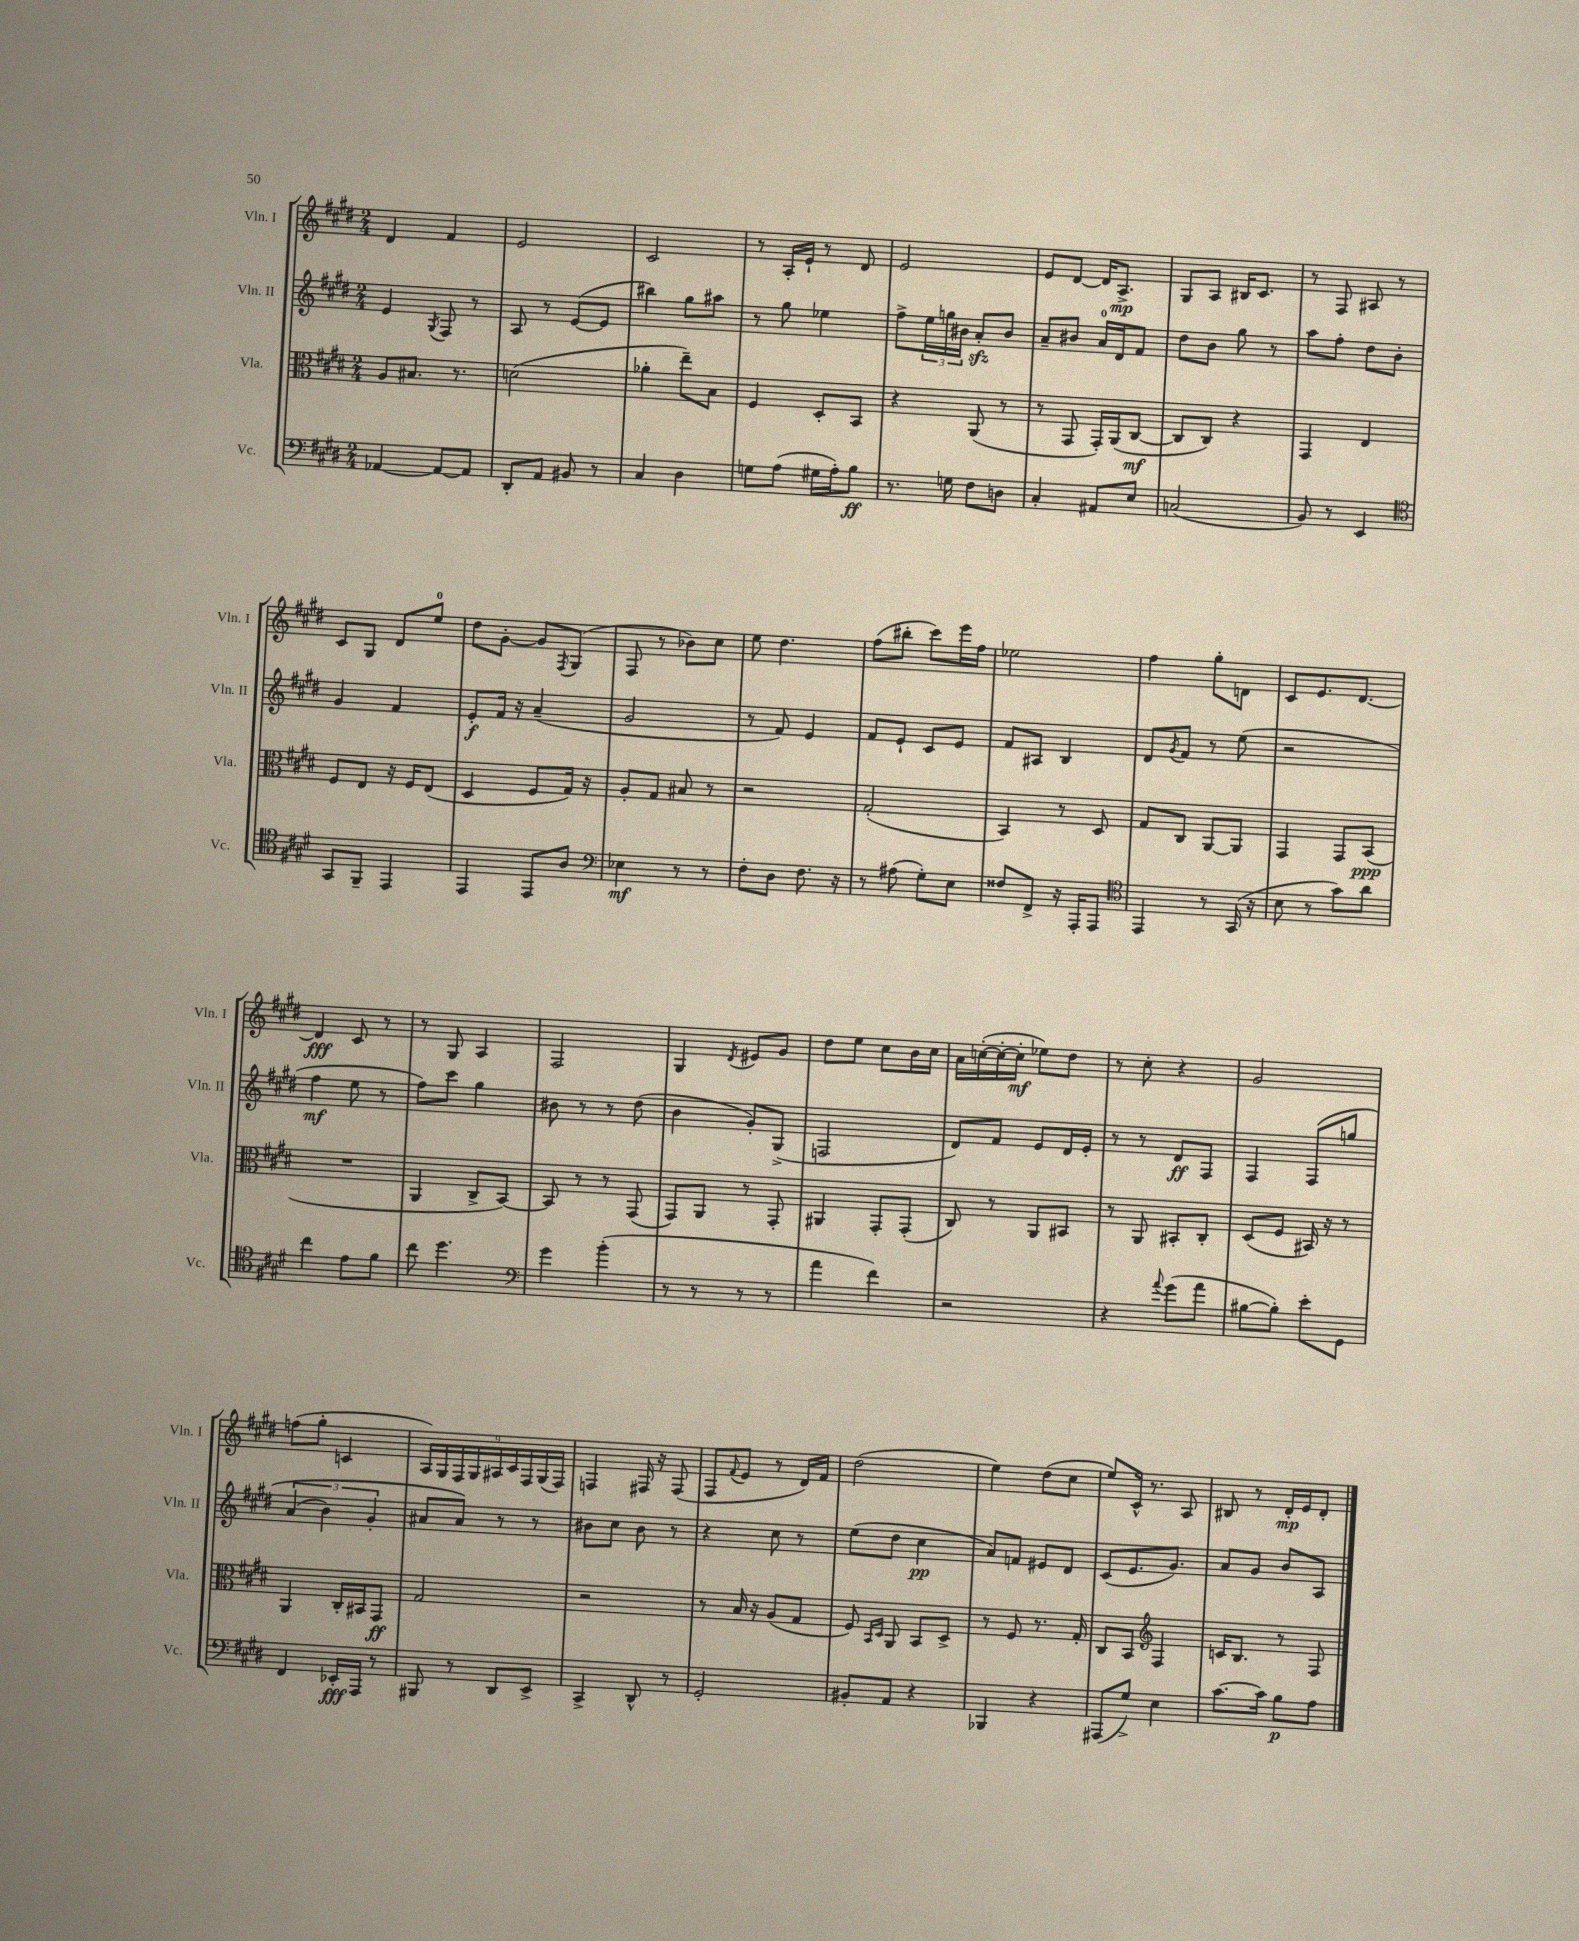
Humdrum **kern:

**kern	**kern	**kern	**kern
*staff4	*staff3	*staff2	*staff1
*clefF4	*clefC3	*clefG2	*clefG2
*k[f#c#g#d#]	*k[f#c#g#d#]	*k[f#c#g#d#]	*k[f#c#g#d#]
*M2/4	*M2/4	*M2/4	*M2/4
[4AA-	8A	4e	4d#
.	8.B#	.	.
.	.	8qG#	.
8AA-_	.	8F#	4f#
.	8.r	.	.
8AA-]	.	8r	.
=	=	=	=
8DD#'	(2d	8A	2e
8AA	.	8r	.
8BB#	.	([8e	.
8r	.	8e]	.
=	=	=	=
4C#	4a-'	4bb#)	2c#
4D#	8ee~)	8gg#	.
.	8B	8aa#	.
=	=	=	=
8G	4F#	8r	8r
(8A	.	8gg#	16A'
.	.	.	16e`
16G#	8D#'	4ee-	8r
16A')	.	.	.
8B	8BB	.	8d#
=	=	=	=
8.r	4r	8ff#^	2e
.	.	24ee	.
.	.	24gg	.
16G	.	.	.
.	.	24b#	.
8F#	(8AA	8a'	.
8D	8r	8b#	.
=	=	=	=
4C#'	8r	8a~	8e
.	8GG#	8b#	[8d#
8AA#	16GG#')	16a	16d#]
.	(16AA	16d#	8.A^
8E	[8C#	8f#	.
=	=	=	=
(2C	8C#]	8dd#	8G#
.	8C#)	8b	8A
.	4r	8gg#	16B#
.	.	.	8.c#
.	.	8r	.
=	=	=	=
8BB)	4GG#	8aa	8r
8r	.	8ff#'	8F#
4EE	4E	8dd#	8A#
.	.	8b'	8r
=	=	=	=
*clefC4	*	*	*
8GG#	8F#	4g#	8c#
8FF#~	8E	.	8G#
4EE	16r	4f#	8d#
.	16F#	.	.
.	(8E	.	8ee
=	=	=	=
4EE	4D#	8e'	8dd#
.	.	16f#	[8g#'
.	.	16r	.
8EE	8F#	(4a~	8g#]
.	.	.	8qF#
8A	16G#)	.	(8G#
.	16r	.	.
=	=	=	=
*clefF4	*	*	*
4E-	8A'	2g#	8F#
.	8G#	.	8r
8r	8B#	.	8b-)
8r	8r	.	8cc#
=	=	=	=
8F#'	2r	8r	8ee
8D#	.	8f#)	4.dd#
8.F#	.	4e	.
16r	.	.	.
=	=	=	=
8r	(2G#'	8f#	(8ff#
(8A#	.	8e`	8bb#'
8G#')	.	8c#	8ccc#)
8E	.	8e	16eee
.	.	.	16ff#
=	=	=	=
8F##	4BB)	8f#	2ee-
8FF#^	.	8A#	.
16r	8r	4B	.
16AAA'	.	.	.
8AAA	8D#	.	.
=	=	=	=
*clefC4	*	*	*
4EE	8G#	8d#	4ff#
.	.	8qg#	.
.	8C#	8f#	.
8r	[8AA	8r	8gg#'
(16GG#	8AA]	(8ee	8d
16r	.	.	.
=	=	=	=
8B	4GG#	2r	8c#
8r	.	.	8.e
8g#)	8GG#	.	.
.	.	.	[8.d#
8a	(8BB	.	.
=	=	=	=
4cc#	2r	4ff#	4d#]
8e	.	8ee	8c#
8f#	.	8r	8r
=	=	=	=
8cc#	4AA	8ff#)	8r
4.dd#	.	8ccc#	8G#
.	8C#^	4gg#	4A
.	[8BB)	.	.
=	=	=	=
*clefF4	*	*	*
4g#	8BB]	8b#	2F#
.	8r	8r	.
(4b'	8r	8r	.
.	(8GG#	(8dd#	.
=	=	=	=
8r	8GG#)	4b	4G#
8r	8AA	.	.
.	.	.	8qd#
8r	8r	8g#')	8e#
8r	8GG#'	(8G#^	8g#
=	=	=	=
4a	4AA#	2F	8dd#
.	.	.	8ee
4f#)	8GG#'	.	8cc#
.	(8GG#'	.	16b
.	.	.	16cc#
=	=	=	=
2r	8C#)	8d#)	16a
.	.	.	([16cc'
.	8r	8f#	16cc'_
.	.	.	16cc']
.	8AA	8e	8ee-)
.	8BB#	16d#	8dd#
.	.	16e'	.
=	=	=	=
4r	8r	8r	8r
.	8AA	8r	8cc#'
8qqa	.	.	.
(8g#	8BB#'	8d#	4r
8a	8C#'	8F#	.
=	=	=	=
[8B#	(8D#	4F#	2g#
8B#'])	8F#	.	.
8e'	16BB#)	&(8F#	.
.	16r	.	.
8GG#	8r	8gg	.
=	=	=	=
4FF#	4AA	(6a	(8ff
.	.	.	8gg#'
.	.	6b)	.
16EE-'	16C#'	.	4c
16AAA	16BB#	.	.
.	.	6g#'	.
8r	8GG#	.	.
=	=	=	=
8BBB#	2G#	8a#	18A)
.	.	.	18G#
.	.	.	18F#
8r	.	8a#&)	.
.	.	.	18G#
.	.	.	18A#
8DD#	.	8r	.
.	.	.	18c#
.	.	.	18F#
8EE^	.	8r	.
.	.	.	(18G#
.	.	.	18F#)
=	=	=	=
4CC#^	2r	8b#	4F
.	.	8cc#	.
8DD#^^	.	8b#	16F#
.	.	.	16r
8r	.	8r	(8F#
=	=	=	=
2GG#'	8r	4r	8F#
.	.	.	8qqf#
.	16B	.	8e
.	16r	.	.
.	(8A	8cc#	8r
.	8G#	8r	16d#)
.	.	.	16f#
=	=	=	=
8BB#'	8F#)	(8ee	(2dd#
.	16qqBB	.	.
.	16qqD#	.	.
8AA	8AA	8dd#	.
4r	8BB	4cc#	.
.	8D#^	.	.
=	=	=	=
4BBB-	8r	8a)	4ee)
.	8F#	8f	.
4r	8.r	8e#	(8dd#
.	.	8d#	8cc#
.	16G#'	.	.
=	=	=	=
(8AAA#	8C#	(8c#	8ee)
8G#^)	8BB	8.e	16c#^^
.	.	.	8.r
*	*clefG2	*	*
4E	4F#	.	.
.	.	8.g#)	.
.	.	.	8A
=	=	=	=
[8.c#	16c	8a	8B#
.	8.B	.	.
.	.	8g#	8r
16c#]	.	.	.
8B	8r	8b	16d#'
.	.	.	16e
8A	8F#	8A	8d#'
==	==	==	==
*-	*-	*-	*-
